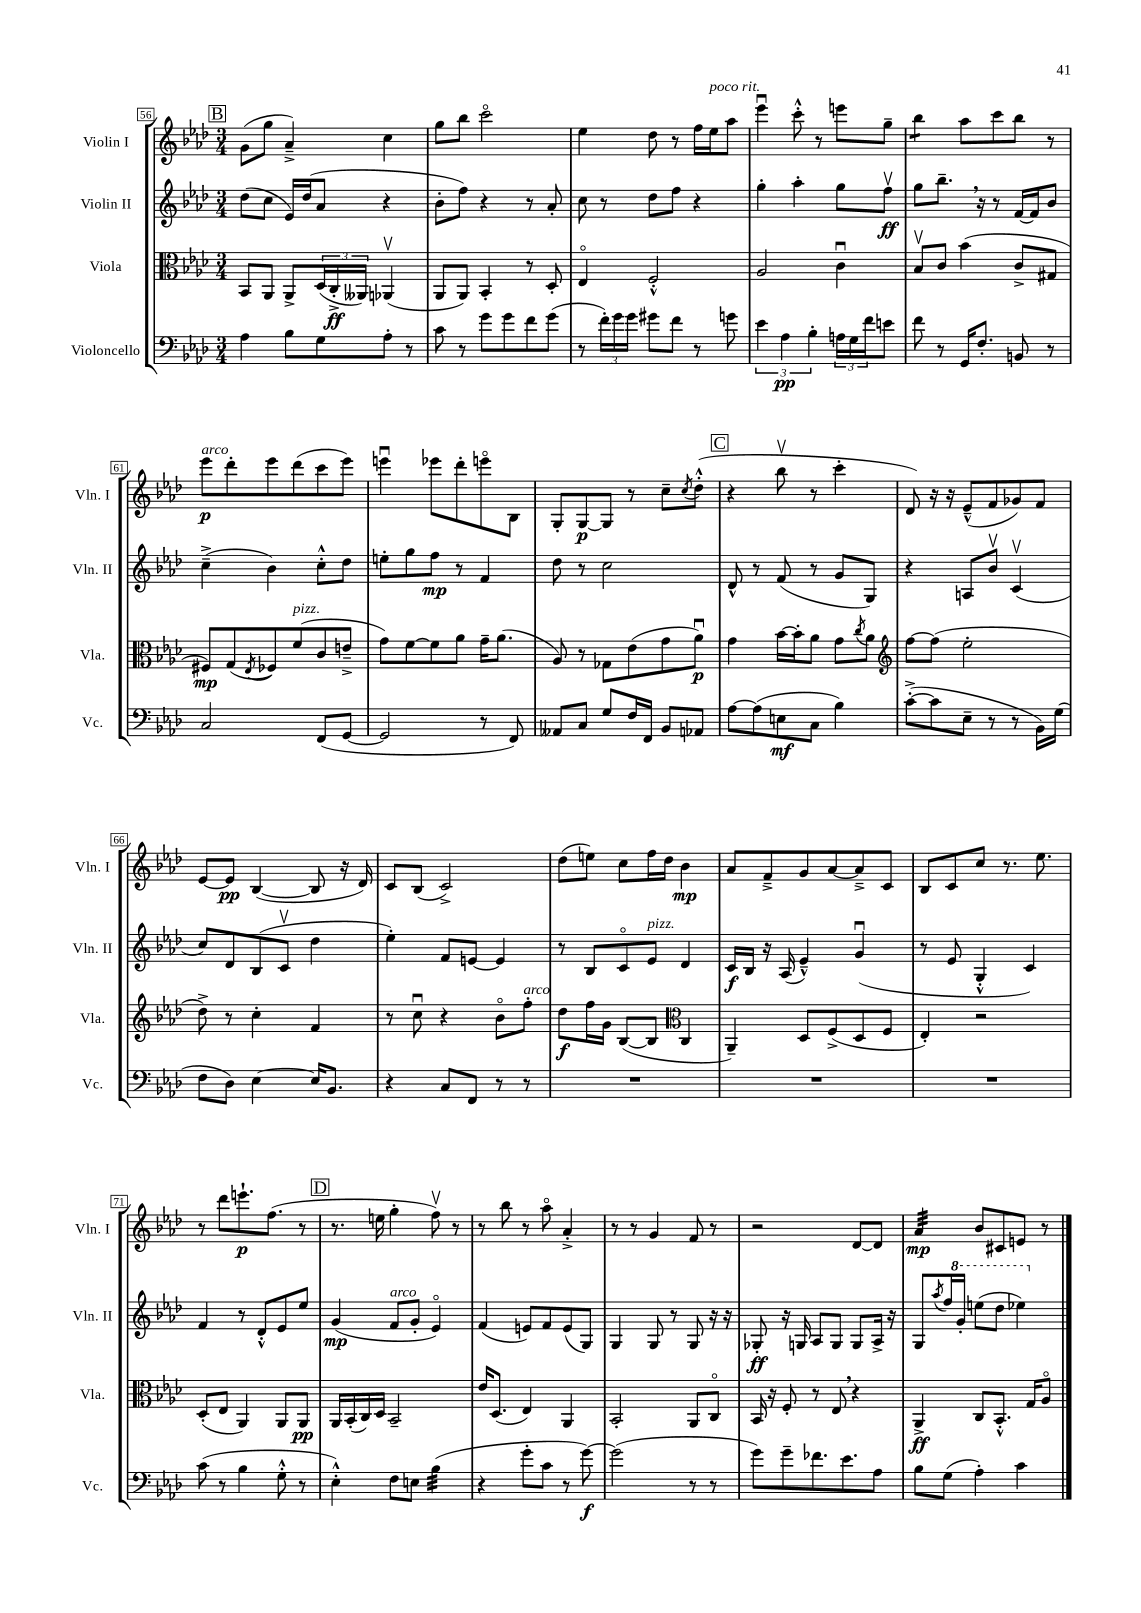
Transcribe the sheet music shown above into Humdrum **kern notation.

**kern	**kern	**kern	**kern
*staff4	*staff3	*staff2	*staff1
*clefF4	*clefC3	*clefG2	*clefG2
*k[b-e-a-d-]	*k[b-e-a-d-]	*k[b-e-a-d-]	*k[b-e-a-d-]
*M3/4	*M3/4	*M3/4	*M3/4
4A-	8BB-	(8dd-	(8g
.	8AA-	8cc	8gg
8B-	8AA-^	16e-)	4a-~^)
.	.	(16dd-	.
8G	(24D-	8a-	.
.	24C'^	.	.
.	24AA--)	.	.
8A-'	(4AA-v	4r	4cc
8r	.	.	.
=	=	=	=
8c	8AA-	8b-'	8gg
8r	8AA-)	8ff)	8bb-
8g	4BB-'	4r	2ccco
8g	.	.	.
8f	8r	8r	.
(8g	8D-'	8a-'	.
=	=	=	=
8r	4E-o	8cc	4ee-
24f')	.	8r	.
24g	.	.	.
24g	.	.	.
8g#	2F'^^	8dd-	8dd-
8f	.	8ff	8r
8r	.	4r	16ff
.	.	.	16ee-
8g	.	.	8aa-
=	=	=	=
6e-	2A-	4gg'	4eee-u
6A-	.	.	.
.	.	4aa-'	8ccc'^^
6B-'	.	.	.
.	.	.	8r
24A	4cu	8gg	8eee
24G	.	.	.
24f	.	.	.
8e	.	8ffv	8gg~
=	=	=	=
8f	8B-v	8gg	4bb-
8r	8c	8.bb-~	.
16GG	(4b-	.	8aa-
8.F'	.	16r	.
.	.	8r	8ccc
8BB	8c^	[16f	8bb-
.	.	16f]	.
8r	8G#	8b-	8r
=	=	=	=
2C	8F#)	(4cc~^	8eee-
.	(8G	.	8ddd-'
.	8qE-	.	.
.	8F-)	4b-)	8eee-
.	(8f	.	(8ddd-
(8FF	8c	8cc'^^	8ccc
[8GG	8e~^	8dd-	8eee-)
=	=	=	=
2GG]	8g)	8ee'	4eeeu
.	[8f	8gg	.
.	8f]	8ff	8eee-
.	8a-	8r	8ddd-'
8r	16g~	4f	8eeeo
.	(8.a-	.	.
8FF)	.	.	8B-
=	=	=	=
8AA--	8A-)	8dd-	8G'
8C	8r	8r	[8G
8G	8G-	2cc	8G]
16F	(8e-	.	8r
16FF	.	.	.
8BB-	8g	.	8cc~
.	.	.	8qcc
8AA-	8a-u)	.	(8dd-'^^
=	=	=	=
[8A-	4g	8d-^^	4r
(8A-]	.	8r	.
8E	[16b-	(8f	8bb-v
.	16b-']	.	.
8C	8a-	8r	8r
4B-)	8g	8g	4ccc'
.	8qcc	.	.
.	8a-	8G)	.
=	=	=	=
*	*clefG2	*	*
([8c'^	[8ff	4r	8d-)
8c]	(8ff]	.	16r
.	.	.	16r
8E-~	2ee-'	8A	(8e-~^^
8r	.	8b-v	8f
8r	.	(4cv	8g-)
16BB-)	.	.	8f
(16G	.	.	.
=	=	=	=
8F	8dd-^)	8cc)	[8e-
8D-)	8r	8d-	8e-]
[4E-	4cc'	(8B-	([4B-
.	.	8cv	.
16E-]	4f	4dd-	8B-]
8.BB-	.	.	.
.	.	.	16r
.	.	.	16d-)
=	=	=	=
4r	8r	4ee-')	8c
.	8ccu	.	(8B-
8C	4r	8f	2c^)
8FF	.	[8e	.
8r	8b-o	4e]	.
8r	8ff'	.	.
=	=	=	=
2.r	8dd-	8r	(8dd-
.	16ff	8B-	8ee)
.	16g	.	.
.	([8B-	8co	8cc
.	8B-]	8e-	16ff
.	.	.	16dd-
*	*clefC3	*	*
.	4C	4d-	4b-
=	=	=	=
2.r	4AA-~)	16c	8a-
.	.	16B-	.
.	.	16r	8f~^
.	.	(16A-	.
.	8D-	4e-~^^)	8g
.	(8F^	.	[8a-
.	8D-	(4gu	8a-~^]
.	8F	.	8c
=	=	=	=
2.r	4E-')	8r	8B-
.	.	8e-	8c
.	2r	4G'^^	8cc
.	.	.	8.r
.	.	4c)	.
.	.	.	8.ee-
=	=	=	=
(8c	(8D-'	4f	8r
8r	8E-	.	8ddd-
4B-	4AA-)	8r	8.eee`
.	.	8d-'^^	.
.	.	.	(8.ff
8G'^^	8AA-	8e-	.
8r	8AA-	8ee-	8r
=	=	=	=
4E-'^^)	16AA-	(4g	8.r
.	(16BB-'	.	.
.	16C)	.	.
.	16D-	.	16ee
8F	2BB-~	8f	4gg'
8E	.	8g'	.
(4B-	.	4e-o)	8ffv)
.	.	.	8r
=	=	=	=
4r	16e-	(4f	8r
.	(8.D-	.	.
.	.	.	8bb-
8g'	4E-)	8e)	8r
8c	.	8f	8aa-o
8r	4AA-	(8e	4a-'^
[8g)	.	8G)	.
=	=	=	=
(2g]	2BB-'	4G	8r
.	.	.	8r
.	.	8G	4g
.	.	8r	.
8r	8AA-	8G	8f
8r	8Co	16r	8r
.	.	16r	.
=	=	=	=
8g)	16BB-	8G-'	2r
.	16r	.	.
8g~	8F'	16r	.
.	.	16G	.
8.f-	8r	8A-	.
.	8E-	8G	.
8.e-	.	.	.
.	4r	8G	[8d-
8A-	.	16A-^	8d-]
.	.	16r	.
=	=	=	=
8B-	4AA-^	8G	4a-
.	.	8qaa-	.
(8G	.	16ff	.
.	.	16gg'	.
4A-')	8C	(8eee	8b-
.	8.BB-'^^	8ddd-	8c#
4c	.	4eee-)	8e
.	16G	.	.
.	8A-o	.	8r
==	==	==	==
*-	*-	*-	*-
